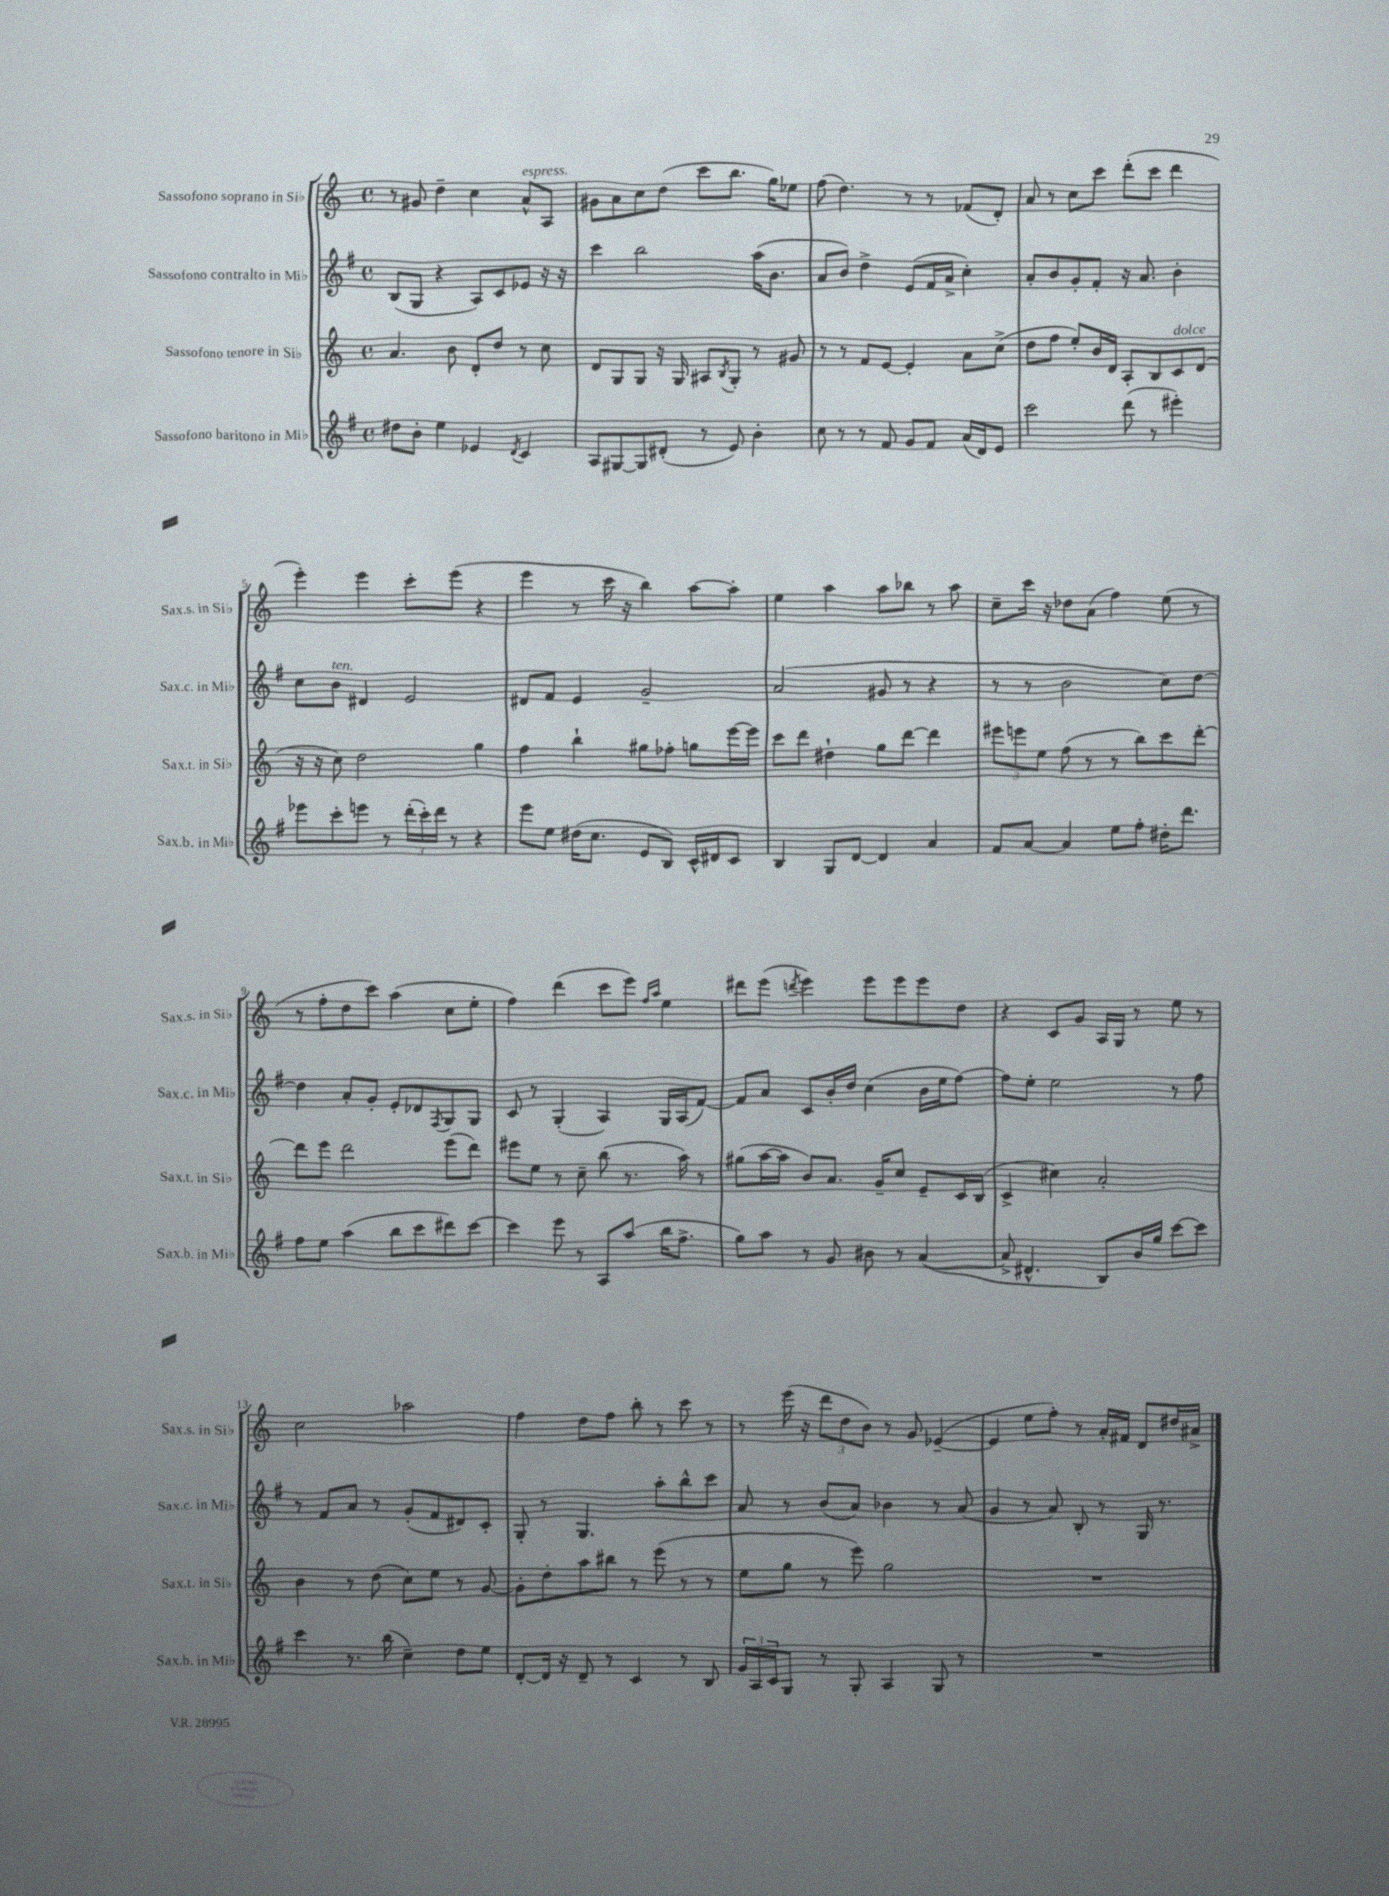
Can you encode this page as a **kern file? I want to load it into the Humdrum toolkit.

**kern	**kern	**kern	**kern
*part4	*part3	*part2	*part1
*staff4	*staff3	*staff2	*staff1
*I"Sassofono baritono in Mi♭	*I"Sassofono tenore in Si♭	*I"Sassofono contralto in Mi♭	*I"Sassofono soprano in Si♭
*I'Sax.b. in Mi♭	*I'Sax.t. in Si♭	*I'Sax.c. in Mi♭	*I'Sax.s. in Si♭
*clefG2	*clefG2	*clefG2	*clefG2
*k[f#]	*k[]	*k[f#]	*k[]
*M4/4	*M4/4	*M4/4	*M4/4
*met(c)	*met(c)	*met(c)	*met(c)
=1	=1	=1	=1
8dd#X\L	4.a/	(8B/L	8r
8b'\J	.	8G/J	8g#X/
4ee\	.	4r	4dd~\
.	8b\	.	.
4e-X/	8d'/L	8A/L)	4cc\
.	8dd/J	8c/	.
8qd/	.	.	.
!	!	!	!LO:TX:a:i:t=espress.
4c/	8r	8e-X/J	8a^^/L
.	8cc\	16r	8A/J
.	.	16r	.
=2	=2	=2	=2
8A/L	8d/L	4ccc\	8g#X\L
[8G#X/	8G/	.	8a\
8G#/]	8G/J	2bb\	8cc\
(8d#X'/J	16r	.	(8dd\J
.	16G/	.	.
8r	8A#X/L	.	8ccc\L
.	8qB/	.	.
8e/)	8G'/J	.	8.bb\J
4b'\	8r	(16aa\KL	.
.	.	8.b\J	16gg\KL)
.	8g#X/	.	8ee-X\J
=3	=3	=3	=3
8cc\	8r	8a/L	(8ff\
8r	8r	8b/J)	4.dd\)
8r	8f/L	4dd^\	.
8f#/	[8e/J	.	.
8g/L	4e'/]	(8e/L	8r
8f#/J	.	16f#/L	8r
.	.	16a^/JJ	.
(16a/LL	8a\L	4cc'\)	(8f-X/L
16d/J)	.	.	.
8e/J	(8cc^\J	.	8d'/J)
=4	=4	=4	=4
2ccc\	8dd\L	8a'/L	8a/
.	8ff\J	8b/	8r
.	8ee'/L)	8g'/	8cc\L
.	16b/L	8f#'/J	8ccc\J
.	16d/JJ	.	.
(8ddd\	8A'/L	16r	(8ddd'\L
.	.	8.a/	.
8r	8B/	.	8ccc\J
!	!LO:TX:a:i:t=dolce	!	!
4eee#X'\)	8c/	4b'\	4ddd\
.	(8d/J	.	.
!!LO:LB:g=z
=5	=5	=5	=5
8eee-X\L	16r	8cc\L	4eee'\)
.	16r	.	.
!	!	!LO:TX:a:i:t=ten.	!
8ccc'\	8cc\)	8b\J	.
8eeen\J	2dd\	4d#X/	4eee\
8r	.	.	.
(24ddd'\LL	.	2e/	8ccc'\L
24ccc'\)	.	.	.
24ddd\JJ	.	.	.
8r	.	.	(8eee\J
4r	4gg\	.	4r
=6	=6	=6	=6
8eee\L	4ff\	8d#X/L	4eee\
8ee\J	.	8f#/J	.
(16dd#X\KL	4bb`\	4e/	8r
8.cc\J	.	.	.
.	.	.	16ccc\
.	.	.	16r
8e/L	8gg#X\L	2g~/	4bb\)
8B/J)	8ff-X'\J	.	.
16c^^/LL	8ggn\L	.	[8aa\L
16d#X/J	.	.	.
8c/J	[16eee\L	.	8aa'\J]
.	16eee\JJ]	.	.
=7	=7	=7	=7
4B/	8ccc\L	(2a/	4ee\
.	8ddd\J	.	.
8G/L	4dd#X`\	.	4aa\
[8d/J	.	.	.
4d/]	8gg\L	8g#X/	8aa\L
.	[8ddd\J	8r	8bb-X\J
4a/	4ddd\]	4r	8r
.	.	.	8aa\
=8	=8	=8	=8
8f#/L	12eee#X\L	8r	8cc~\L
.	12eeen\	.	.
[8a/J	.	8r	16ccc\Jk
.	12ee\J	.	.
.	.	.	16r
4a/]	(8ff\	2b\	8dd-X\L
.	8r	.	(8a\J
8ee\L	8r	.	4ff\)
8ff#'\J	8bb\L)	.	.
16dd#X'\KL	8ccc\	8cc\L)	(8ee\
8.ddd\J	.	.	.
.	[8ddd'\J	[8dd\J	8r
!!LO:LB:g=z
=9	=9	=9	=9
8ff#\L	8ddd\L]	4dd\]	8r
8ee\J	8eee\J	.	8ff'\L
(4aa\	2ddd\	8a'/L	8dd\
.	.	8g'/J	8ccc\J)
8bb\L	.	8e'/L	(4aa\
8ccc\	.	8d-X/	.
.	.	8qF#/	.
8ddd#X\)	(8eee\L	8G/	8cc\L
[8ccc\J	8ddd\J)	8G/J	8ee'\J
=10	=10	=10	=10
4ccc\]	8eee#X\L	8c/	4ff\)
.	8ee\J	8r	.
8eee\	8r	(4G'/	(4ddd\
8r	8cc~\	.	.
8A/L	(8bb\	4A/)	8ccc\L
(8aa/J	8.r	.	8eee\J)
.	.	.	16qqff/LL
.	.	.	16qqaa/JJ
16bb\KL	.	16G/LL	4ee\
8.ff#^\J	16aa\)	(16A/J	.
.	8r	[8f#/J)	.
=11	=11	=11	=11
8gg\L)	(8gg#X\L	8f#/L]	8ddd#X\L
8aa\J	[16aa\L	8a/J	(8eee\J
.	16aa\JJ]	.	.
.	.	.	8qdddn/
8r	8b/L)	8c/L	4eee\)
8g/	8.a/J	16b'/L	.
.	.	16dd/JJ	.
8b#X\	.	(4cc\	8eee\L
.	16g~/KL	.	.
8r	8cc/J	.	8eee\
([4a/	8e~/L	16b\LL	8eee\
.	.	16ee\J	.
.	16c/L	[8ff#\J)	8dd\J
.	(16B/JJ	.	.
=12	=12	=12	=12
8a^/]	4c^/	8ff#\L]	4r
4.d#X^^/	.	8ee'\J	.
.	4cc#X\)	2ee\	8c/L
.	.	.	8g/J
8B/L)	2a'/	.	16A/LL
.	.	.	16G/JJ
16b/L	.	.	8r
16gg/JJ	.	.	.
[8ccc\L	.	8r	8ee\
8ccc\J]	.	8ff#\	8r
!!LO:LB:g=z
=13	=13	=13	=13
4ccc\	4b\	8r	2cc\
.	.	8f#/L	.
8.r	8r	8a/J	.
.	(8dd\	8r	.
(16bb\	.	.	.
4cc~\)	8cc\L)	(8g'/L	2aa-X\
.	8ee\J	8f#/	.
8dd\L	8r	8d#X/)	.
8ee\J	[8g/	8c'/J	.
=14	=14	=14	=14
[8d'/L	8g'\L]	8G'/	4ff\
16d/Jk]	8dd'\	8r	.
16r	.	.	.
8d~/	8aa\	4.G/	8dd\L
8r	8bb#X\J	.	8ff\J
4c/	8r	.	8bb'\
.	(8eee\	8aa'\L	8r
8r	8r	8bb^^\	8ccc\
8B/	8r	8ccc\J	8r
=15	=15	=15	=15
24g/LL	8ee\L	8a/	8r
24A/	.	.	.
24c/J	.	.	.
8G/J	8gg\J	8r	(16eee\
.	.	.	16r
8r	8r	(8b/L	12ddd\L
.	.	.	12dd\
8G'/	8eee\)	8a/J)	.
.	.	.	12b\J)
4A/	2gg\	4b-X\	8r
.	.	.	8g/
8G/	.	8r	([4e-X~/
8r	.	(8a/	.
=16	=16	=16	=16
1r	1r	4g/	4e-/]
.	.	8r	8ee\L
.	.	8a/)	8ff'\J)
.	.	8B'/	8r
.	.	8r	16a'/LL
.	.	.	16f#X/JJ
.	.	16G/	8d/L
.	.	8.r	.
.	.	.	16dd#X/L
.	.	.	16a#X^/JJ
==	==	==	==
*-	*-	*-	*-
